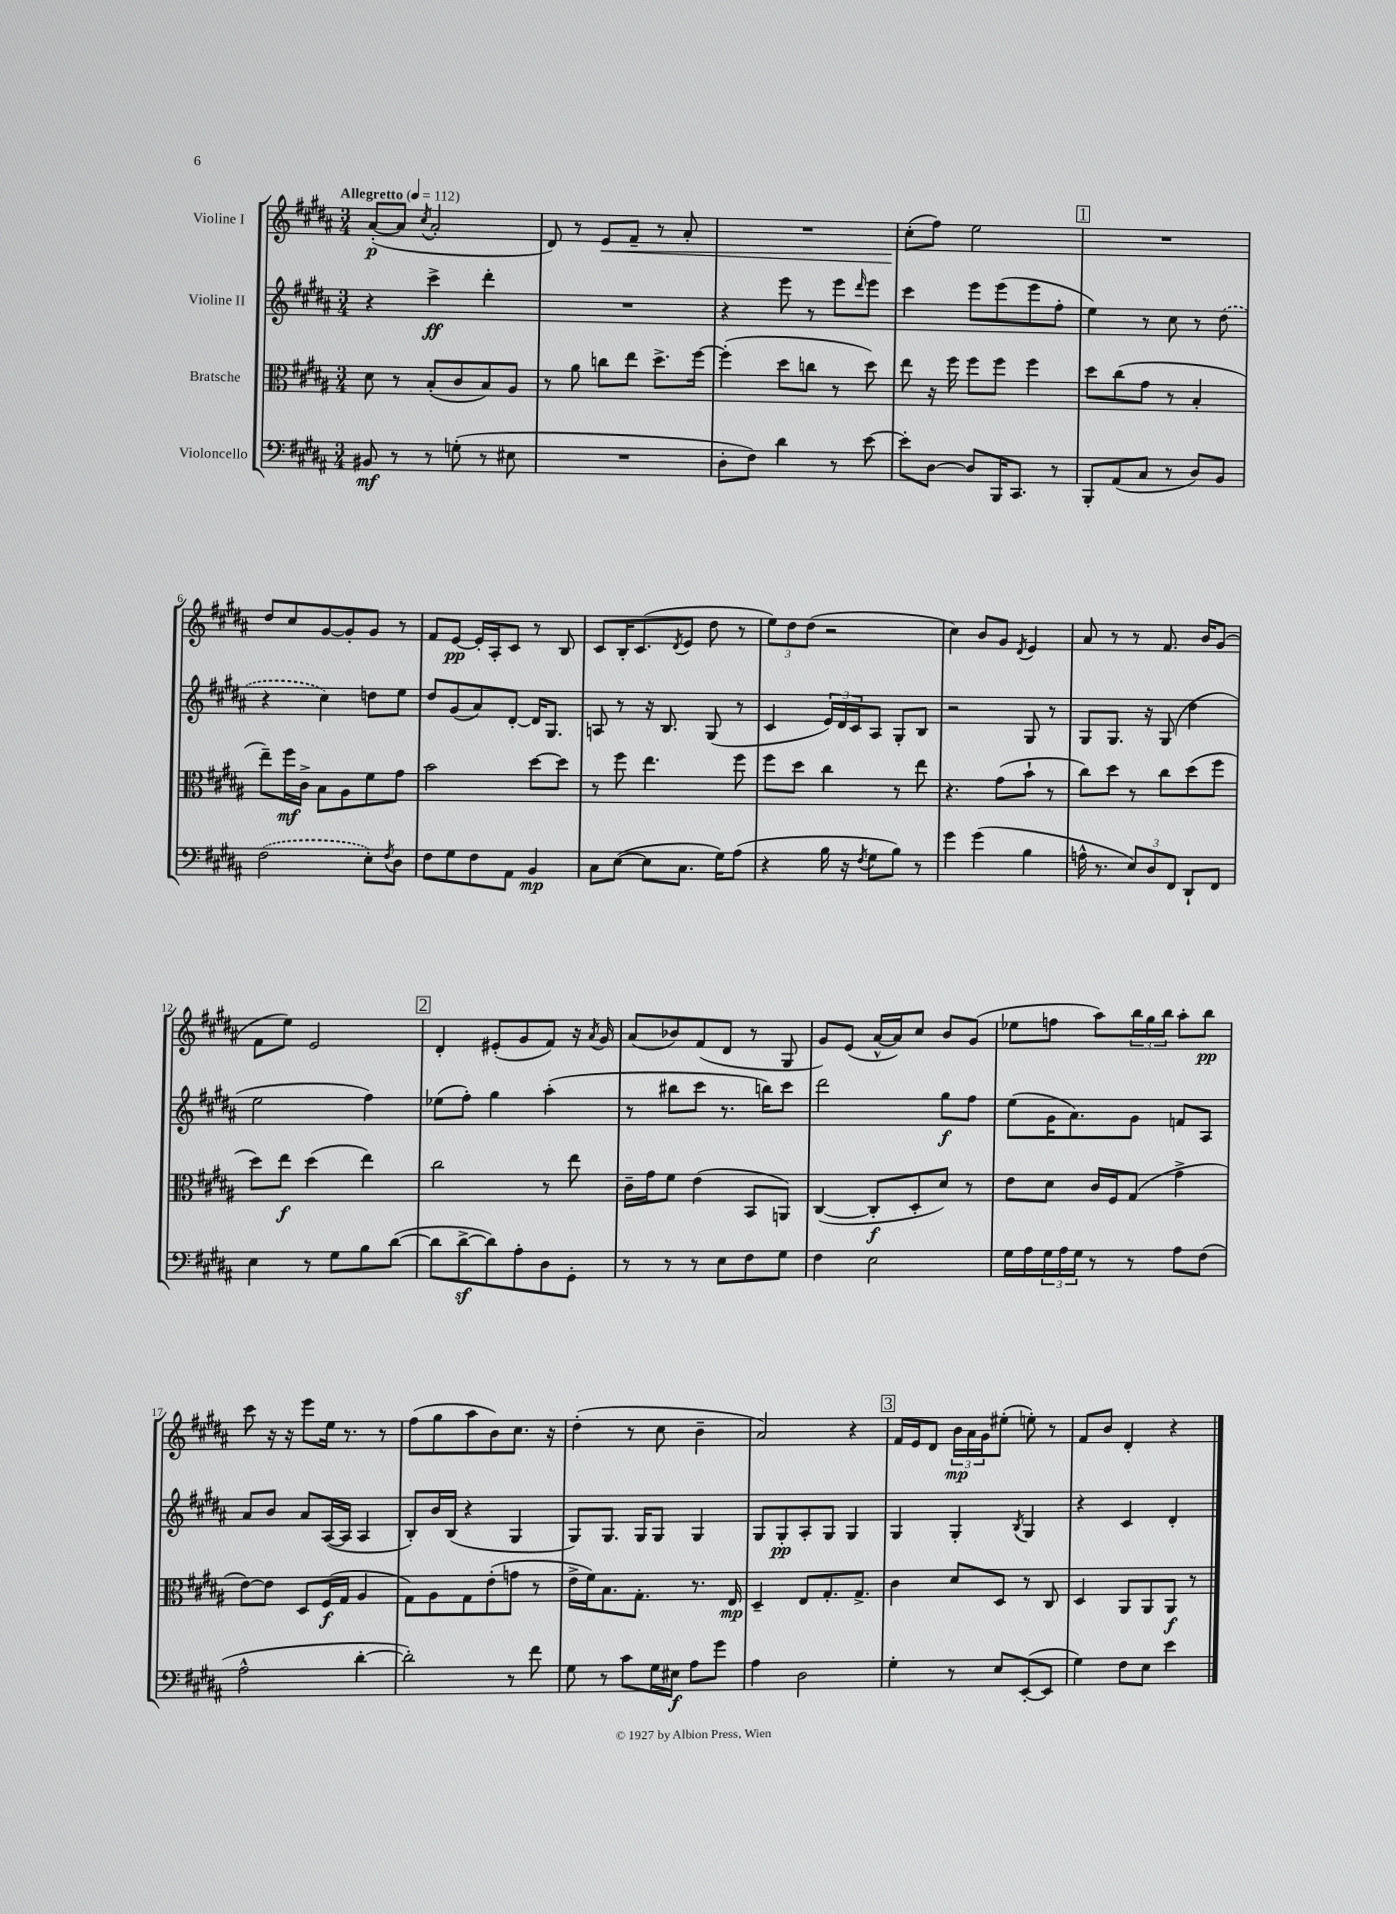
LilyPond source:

<<
\new StaffGroup <<
\new Staff = "s0" \with { instrumentName = "Violine I" } {
    \clef treble \key b \major \numericTimeSignature \time 3/4 \tempo "Allegretto" 4 = 112
    ais'8~-.\p( ais'8 \acciaccatura { cis''8 } ais'2-. |
    dis'8) r8 e'8\< fis'8-- r8 ais'8-. |
    R2. |
    cis''8-.\!( fis''8) e''2 |
    \mark \markup { \box "1" } R2. |
    dis''8 cis''8 gis'8~ gis'8-. gis'8 r8 |
    fis'8 e'8~\pp e'16-. ais16-. cis'8 r8 b8 |
    cis'8 b16-. cis'8.( \acciaccatura { dis'8 } e'8 dis''8 r8 |
    \tuplet 3/2 { e''8) dis''8 dis''8( } r2 |
    cis''4) b'8 gis'8 \acciaccatura { dis'8 } e'4 |
    ais'8 r8 r8 fis'8. b'16 gis'8( |
    fis'8 e''8) e'2 |
    \mark \markup { \box "2" } dis'4-. eis'8-.( gis'8 fis'8) r16 \acciaccatura { ais'8 } gis'16 |
    ais'8( bes'8) fis'8( dis'8 r8 gis8 |
    gis'8) e'8( ais'16~-^ ais'16) cis''8 b'8 gis'8( |
    ees''8 f''8 ais''8) \tuplet 3/2 { b''16 gis''16 b''16 } ais''8-. b''8\pp |
    cis'''8 r16 r16 e'''8 e''16 r8. r8 |
    fis''8( gis''8 ais''8 b'8) cis''8. r16 |
    dis''4-.( r8 cis''8 b'4-- |
    ais'2) r4 |
    \mark \markup { \box "3" } fis'16 e'16 dis'8 \tuplet 3/2 { b'16\mp ais'16 gis'16 } eis''8-.( e''8-.) r8 |
    fis'8 b'8 dis'4-. r4 \bar "|." |
}
\new Staff = "s1" \with { instrumentName = "Violine II" } {
    \clef treble \key b \major \numericTimeSignature \time 3/4
    r4 cis'''4->\ff dis'''4-. |
    R2. |
    r4 e'''8 r8 e'''8 \grace { dis'''16 } e'''8 |
    cis'''4 e'''8 e'''8( e'''8 fis''8-. |
    \mark \markup { \box "1" } e''4) r8 cis''8 r8 \once \slurDashed dis''8( |
    r4 cis''4) d''8 e''8 |
    dis''8 gis'8( ais'8) dis'8~-. dis'16 gis8. |
    a8 r8 r16 b8. gis8( r8 |
    cis'4 \tuplet 3/2 { e'16) dis'16 cis'16 } ais8 gis8-. b8 |
    r2 gis8 r8 |
    gis8 gis8. r16 gis8( dis''4 |
    e''2 fis''4) |
    \mark \markup { \box "2" } ees''8( fis''8-.) gis''4 ais''4-.( |
    r8 bis''8 cis'''8 r8. b''16) cis'''8 |
    dis'''2 gis''8\f fis''8 |
    e''8( gis'16 ais'8.) gis'8 f'8 ais8 |
    ais'8 b'8 ais'8 ais16~( ais16 ais4 |
    b8-.) b'16 b16( r4 gis4 |
    gis8) gis8. gis16 gis8 gis4 |
    gis8 gis8-.\pp ais8-. gis8 gis4 |
    \mark \markup { \box "3" } gis4 gis4-. \acciaccatura { b8 } gis4 |
    r4 cis'4 dis'4-. \bar "|." |
}
\new Staff = "s2" \with { instrumentName = "Bratsche" } {
    \clef alto \key b \major \numericTimeSignature \time 3/4
    dis'8 r8 b8-.( cis'8 b8) ais8 |
    r8 ais'8 c''8 e''8 dis''8.-> fis''16~ |
    fis''4-.( dis''8 c''8 r8 dis''8) |
    e''8 r16 fis''16 fis''8 fis''8 fis''4 |
    \mark \markup { \box "1" } dis''8 cis''8( gis'8 r8 b4-. |
    e''8--) fis''16\mf cis'16-> b8 ais8 fis'8 gis'8 |
    b'2 dis''8~ dis''8 |
    r8 fis''8 e''4. fis''8 |
    fis''8 dis''8 cis''4 r8 e''8 |
    r4. gis'8( b'8-! r8 |
    cis''8) dis''8 r8 cis''8 dis''8( fis''8 |
    dis''8) e''8\f dis''4( e''4) |
    \mark \markup { \box "2" } cis''2 r8 e''8 |
    cis'16-- gis'16 fis'8 e'4( b,8 a,8) |
    cis4~( cis8-.\f dis8-. dis'8) r8 |
    e'8 dis'8 cis'16 fis16 gis8( gis'4-> |
    e'8~) e'8 dis8 fis16\f( gis16 ais4 |
    gis8) ais8 gis8 e'8-.( g'8 r8 |
    e'16-> fis'16) b8. gis8.-. r8. e16\mp |
    dis4-- e8 gis8.-. gis8.-> |
    \mark \markup { \box "3" } cis'4 dis'8 dis8 r8 cis8 |
    dis4 ais,8 ais,8 ais,8\f r8 \bar "|." |
}
\new Staff = "s3" \with { instrumentName = "Violoncello" } {
    \clef bass \key b \major \numericTimeSignature \time 3/4
    bis,8\mf r8 r8 g8-.( r8 eis8 |
    R2. |
    dis8-. fis8) dis'4 r8 e'8~ |
    e'8-. dis8~ dis8 b,,16 cis,8. r8 |
    \mark \markup { \box "1" } b,,8-. ais,8( cis8 r8 dis8) b,8 |
    \once \slurDashed fis2( e8-.) \acciaccatura { fis8 } dis8 |
    fis8 gis8 fis8 ais,8 b,4\mp |
    cis8 e8~( e8 cis8. gis16) ais8( |
    r4 b16 r16 \acciaccatura { fis8 } gis8 b8) r8 |
    gis'4 gis'4( b4 |
    a16-^ r8. \tuplet 3/2 { e8) dis8 fis,8 } dis,8-! fis,8 |
    e4 r8 gis8 b8 dis'8~( |
    \mark \markup { \box "2" } dis'8 dis'8~->\sf dis'8) ais8-. dis8 gis,8-. |
    r8 r8 r8 e8 fis8 gis8 |
    fis4 e2 |
    gis16 ais16 \tuplet 3/2 { gis16 ais16 gis16 } r8 r8 ais8 fis8( |
    ais2-^ dis'4~-. |
    dis'2-.) r8 fis'8 |
    gis8 r8 cis'8 gis16 eis16\f ais8 gis'8 |
    ais4 dis2 |
    \mark \markup { \box "3" } gis4-. r8 e8 e,8~-.( e,8 |
    gis4) fis8 e8 e'4 \bar "|." |
}
>>
>>
